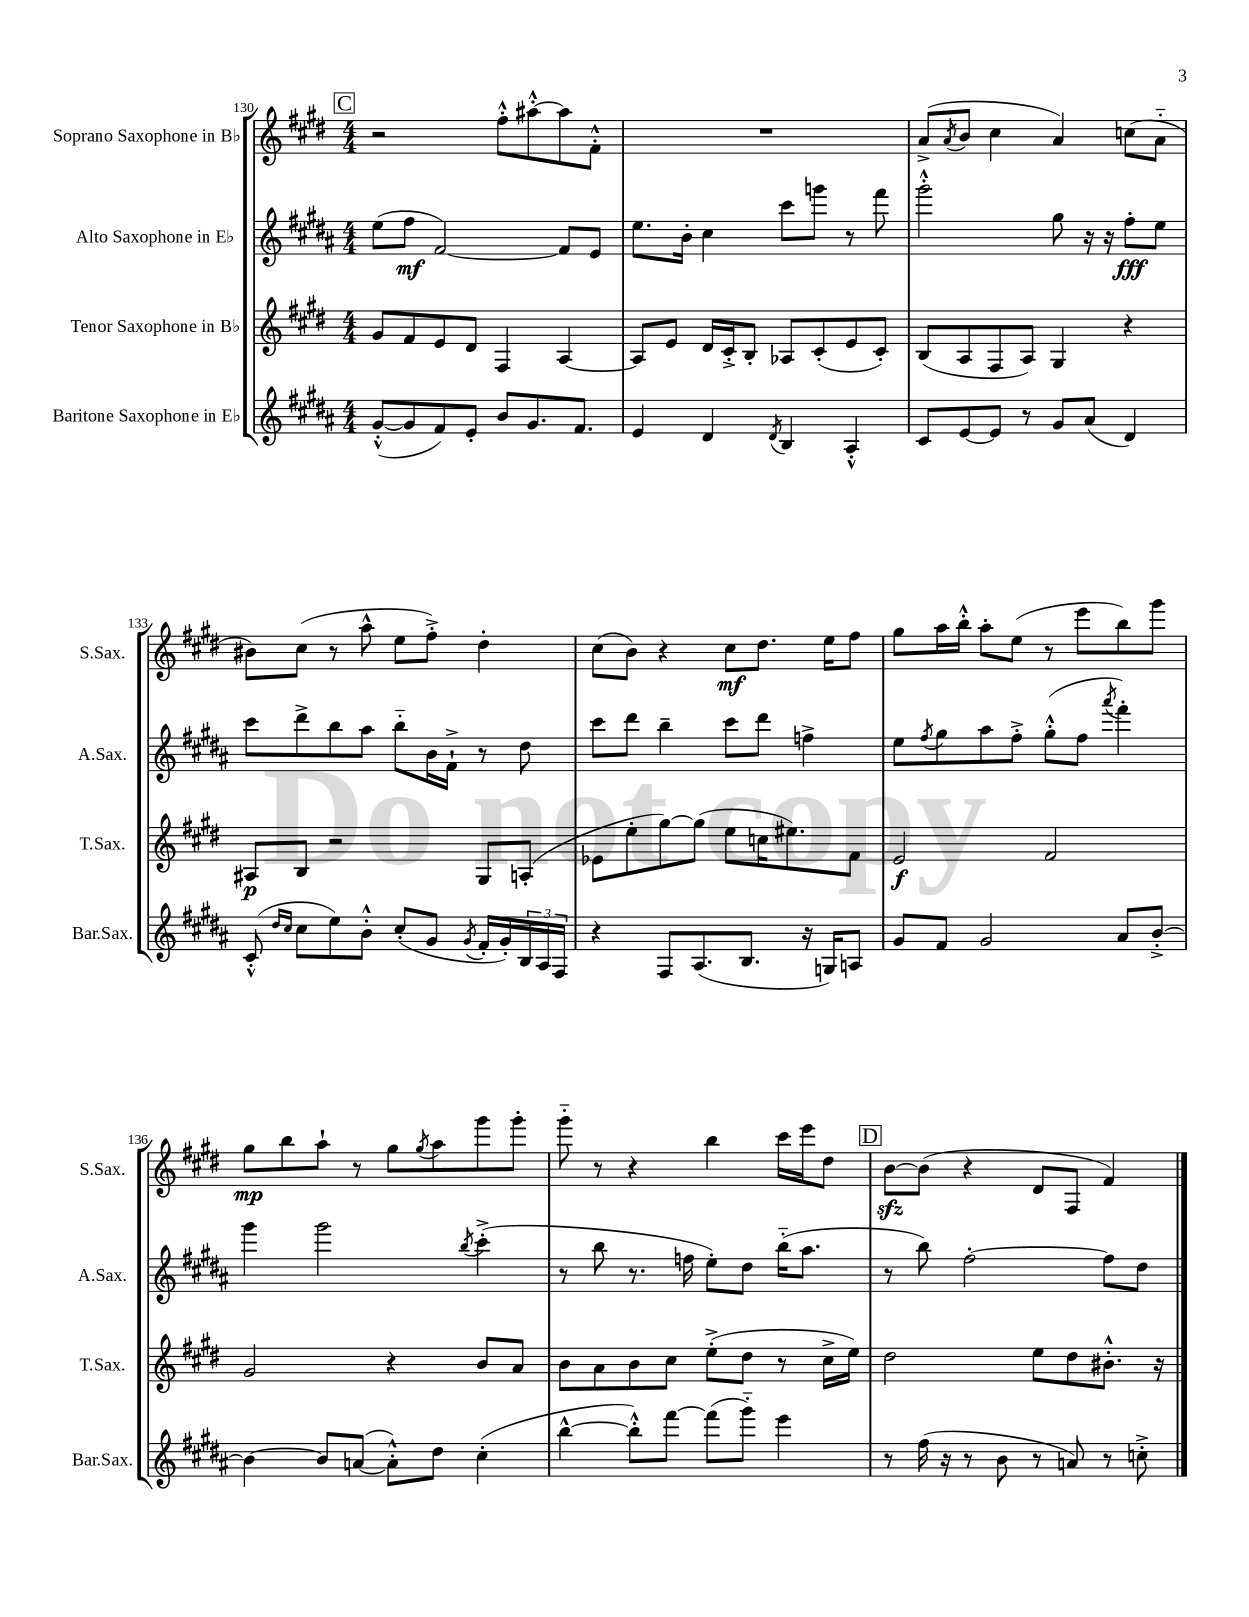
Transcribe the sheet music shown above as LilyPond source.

<<
\new StaffGroup <<
\new Staff = "s0" \with { instrumentName = "Soprano Saxophone in Bb" shortInstrumentName = "S.Sax." } {
    \clef treble \key e \major \numericTimeSignature \time 4/4
    \mark \markup { \box "C" } r2 fis''8-.-^ ais''8~-.-^ ais''8 fis'8-.-^ |
    R1 |
    a'8->( \acciaccatura { a'8 } b'8 cis''4 a'4) c''8( a'8-_ |
    bis'8) cis''8( r8 a''8-^ e''8 fis''8-.->) dis''4-. |
    cis''8( b'8) r4 cis''8\mf dis''8. e''16 fis''8 |
    gis''8 a''16 b''16-.-^ a''8-. e''8( r8 e'''8 b''8) gis'''8 |
    gis''8\mp b''8 a''8-! r8 gis''8 \acciaccatura { gis''8 } a''8 gis'''8 gis'''8-. |
    gis'''8-_ r8 r4 b''4 cis'''16 e'''16 dis''8 |
    \mark \markup { \box "D" } b'8~\sfz b'8( r4 dis'8 fis8 fis'4) \bar "|." |
}
\new Staff = "s1" \with { instrumentName = "Alto Saxophone in Eb" shortInstrumentName = "A.Sax." } {
    \clef treble \key b \major \numericTimeSignature \time 4/4
    \mark \markup { \box "C" } e''8( fis''8\mf fis'2~) fis'8 e'8 |
    e''8. b'16-. cis''4 cis'''8 g'''8 r8 fis'''8 |
    gis'''2-.-^ gis''8 r16 r16 fis''8-.\fff e''8 |
    cis'''8 dis'''8-> b''8 ais''8 b''8-_ b'16 fis'16-!-> r8 dis''8 |
    cis'''8 dis'''8 b''4-- cis'''8 dis'''8 f''4-> |
    e''8 \acciaccatura { fis''8 } gis''8 ais''8 fis''8-.-> gis''8-.-^( fis''8 \acciaccatura { ais'''8 } fis'''4-.) |
    gis'''4 gis'''2 \acciaccatura { b''8 } cis'''4-.->( |
    r8 b''8 r8. f''16 e''8-.) dis''8 b''16-_( ais''8. |
    \mark \markup { \box "D" } r8 b''8) fis''2~-. fis''8 dis''8 \bar "|." |
}
\new Staff = "s2" \with { instrumentName = "Tenor Saxophone in Bb" shortInstrumentName = "T.Sax." } {
    \clef treble \key e \major \numericTimeSignature \time 4/4
    \mark \markup { \box "C" } gis'8 fis'8 e'8 dis'8 fis4 a4~ |
    a8 e'8 dis'16 cis'16-.-> b8-. aes8 cis'8-.( e'8 cis'8-.) |
    b8( a8 fis8 a8) gis4 r4 |
    ais8\p b8 r2 gis8 a8-.( |
    ees'8 e''8-. gis''8~) gis''8( e''8 c''16 eis''8.) fis'8 |
    e'2\f fis'2 |
    gis'2 r4 b'8 a'8 |
    b'8 a'8 b'8 cis''8 e''8-.->( dis''8 r8 cis''16-> e''16) |
    \mark \markup { \box "D" } dis''2 e''8 dis''8 bis'8.-.-^ r16 \bar "|." |
}
\new Staff = "s3" \with { instrumentName = "Baritone Saxophone in Eb" shortInstrumentName = "Bar.Sax." } {
    \clef treble \key b \major \numericTimeSignature \time 4/4
    \mark \markup { \box "C" } gis'8~-.-^( gis'8 fis'8) e'8-. b'8 gis'8. fis'8. |
    e'4 dis'4 \acciaccatura { dis'8 } b4 ais4-.-^ |
    cis'8 e'8~ e'8 r8 gis'8 ais'8( dis'4) |
    cis'8-.-^( \grace { dis''16 cis''16 } cis''8 e''8) b'8-.-^ cis''8-.( gis'8 \acciaccatura { gis'8 } fis'16-. gis'16-.) \tuplet 3/2 { b16 ais16 fis16 } |
    r4 fis8 ais8.( b8. r16 g16) a8 |
    gis'8 fis'8 gis'2 ais'8 b'8~-.-> |
    b'4~ b'8 a'8~( a'8-.-^) dis''8 cis''4-.( |
    b''4~-^ b''8-.-^) fis'''8~ fis'''8( gis'''8-_) e'''4 |
    \mark \markup { \box "D" } r8 fis''16( r16 r8 b'8 r8 a'8) r8 c''8-.-> \bar "|." |
}
>>
>>
\layout { \context { \Score currentBarNumber = #130 } }
